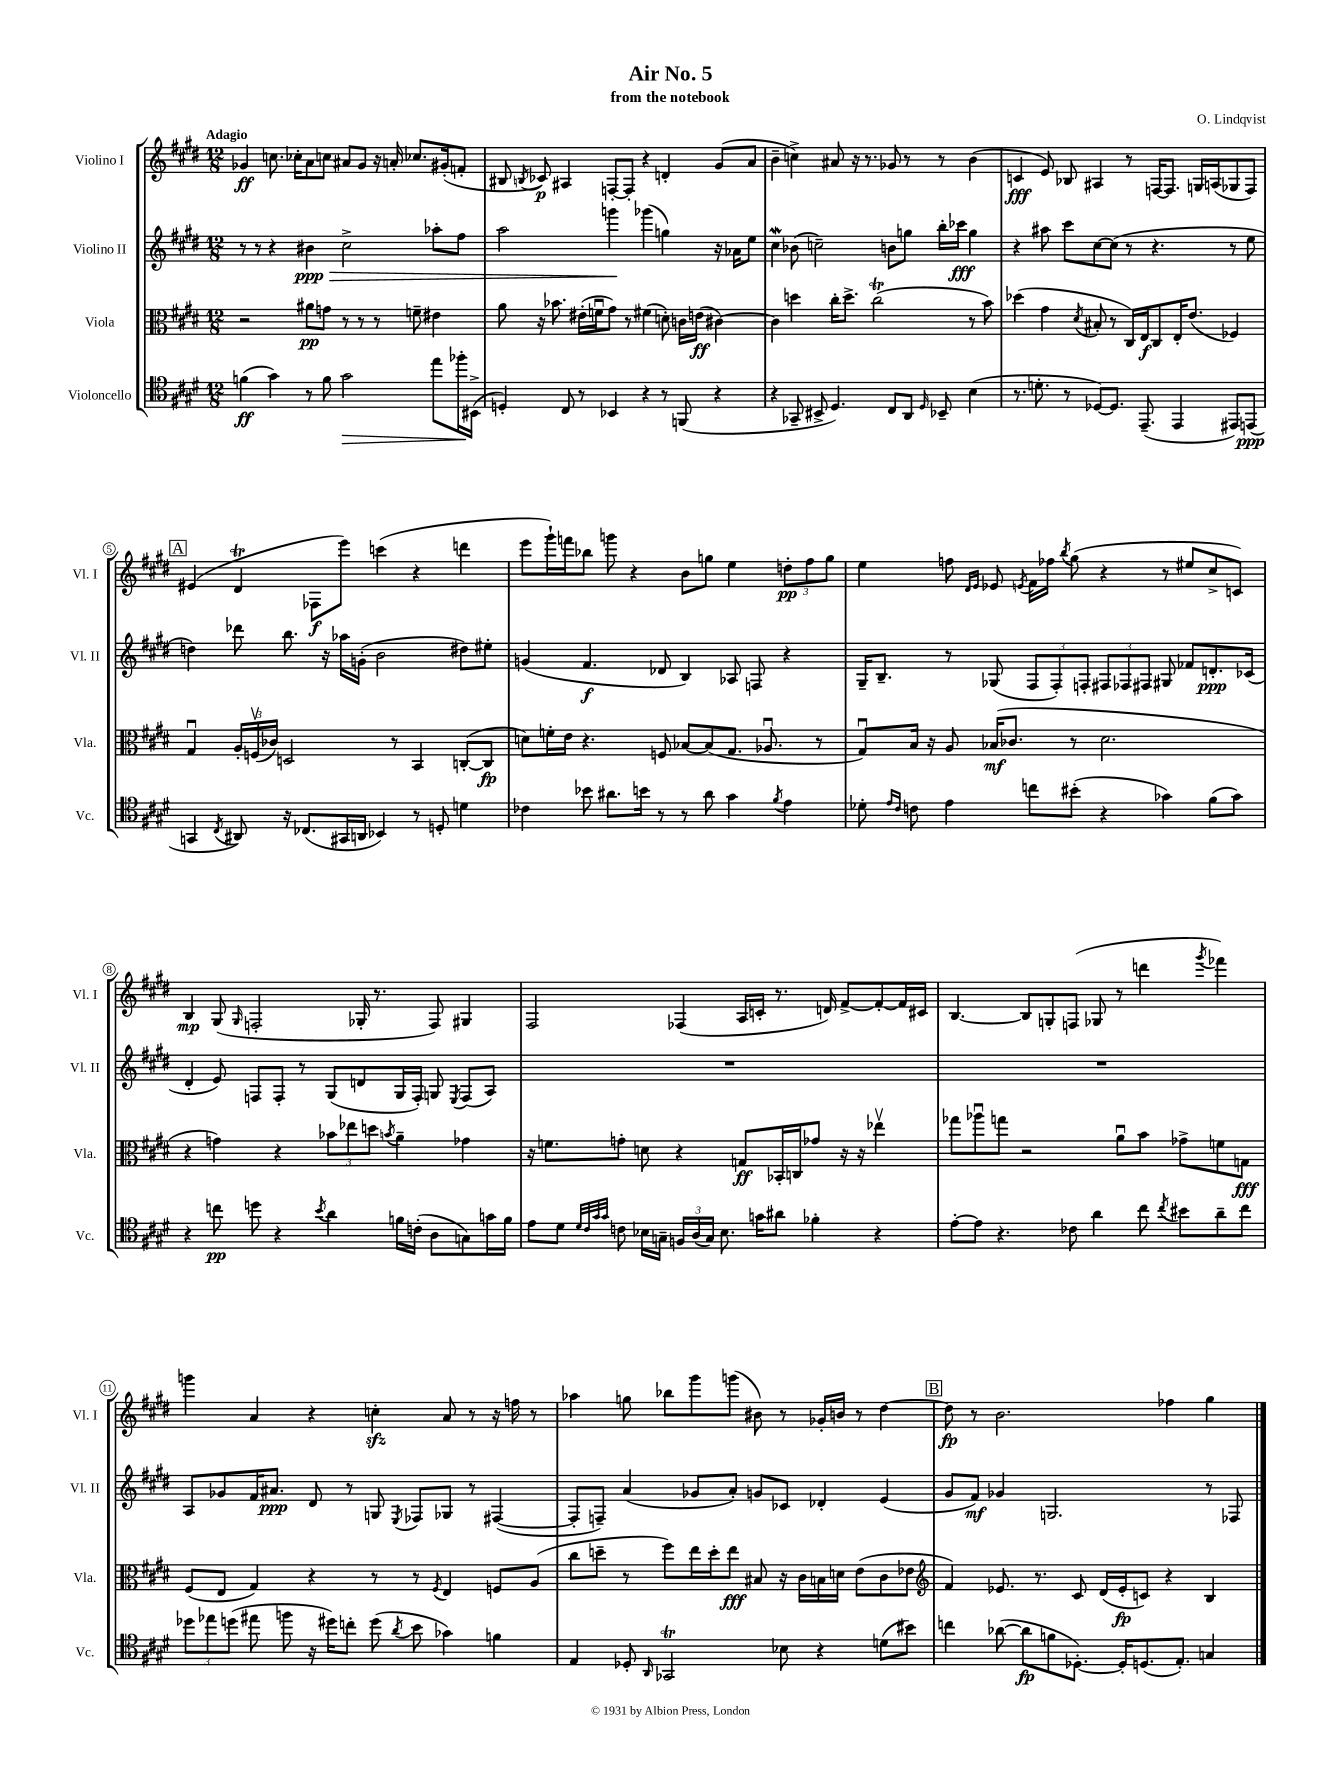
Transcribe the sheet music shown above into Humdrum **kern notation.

**kern	**kern	**kern	**kern
*staff4	*staff3	*staff2	*staff1
*clefC4	*clefC3	*clefG2	*clefG2
*k[f#c#g#d#]	*k[f#c#g#d#]	*k[f#c#g#d#]	*k[f#c#g#d#]
*M12/8	*M12/8	*M12/8	*M12/8
(4f\	2r	8r	4g-/
.	.	8r	.
4g#\)	.	4r	8.cc\
.	.	.	16cc-'\LK
8r	8a#\L	4b#\	8a\
8f\	8g\J	.	8cc\J
2g#\	8r	2cc#^\	8a#/L
.	8r	.	8g-/J
.	8r	.	16r
.	.	.	16a'/
.	8f~\	.	8.cc-/L
8ee\L	4e#\	8aa-'\L	.
.	.	.	(16g#'/k
16ff-'\L	.	8ff#\J	8f'/J
(16BB#^\JJ	.	.	.
=	=	=	=
4D'/)	8a\	2aa\	8B#/
.	.	.	8qB/
.	16r	.	8c-/)
.	8.b-\	.	.
8C#/	.	.	4A#/
8r	(16e#'\LL	.	.
.	16fu\J	.	.
4BB-/	8g#\J)	4ggg\	[8F'/L
.	8r	.	8F'/]J
4r	(4f#\	(4ggg-\	4r
8r	8d'\)	4gg\)	4d'/
(8FF/	16c\LL	.	.
.	(16e\JJ	.	.
4r	[4c#\)	16r	(8g#/L
.	.	16a-\LK	.
.	.	8ee\J	8a/J
=	=	=	=
4r	4c#\]	4cc#\	4b~\
8GG-~/	4dd\	(8b-\	4cc^\)
8BB#^/	.	2cc~\)	.
4.D#/)	16cc#'\LK	.	8a#/
.	8.dd^\J	.	.
.	.	.	16r
.	.	.	8.r
.	(2cc#\	.	.
8C#/L	.	8b\L	8g-/
8AA/J	.	8gg\J	8r
16qqD#/	.	.	.
8BB-~/	.	16bb'\LL	8r
.	.	16ccc-\JJ	.
(4B\	8r	4gg\	(4b\
.	8b\)	.	.
=	=	=	=
8.r	(4dd-\	4r	4c/
8.d'\	.	.	.
.	4g#\	8aa#\	8e/)
8r	.	8ccc#\L	8B-/
.	8qd#/	.	.
[8D-/L)	8B#'/	[8cc#\	4A#/
8.D-/]J	8r	(8cc#\]J	.
.	16C#/LL)	8r	8r
(8.EE~/	16E/J	.	.
.	8C#/	4.r	[16F/LK
.	.	.	8.F/]J
4EE/	16E'/K	.	.
.	(8.e/J	.	.
.	.	.	16G/LL
.	.	.	(16A/J
8EE#/L)	4F-/)	8r	8G-/
(8EE/J	.	8ee\	8F/J)
=	=	=	=
4GG/	4G#u/	4dd\)	(4e#/
8qC#/	.	.	.
8AA#/)	24A'/LL	8ddd-\	4d#/
.	(24Fv/	.	.
.	24c-/JJ)	.	.
16r	2D/	8.bb\	.
(8.C-/L	.	.	.
.	.	.	8F-\L
.	.	16r	.
16GG#/L	.	16aa-\LL	8eee\J)
16AA/JJ	.	(16g'\JJ	.
4BB-/)	.	2b\	(4ccc\
.	8r	.	.
8r	4BB/	.	4r
8D'/	.	.	.
4d\	([8C'/L	8dd#\L)	4ddd\
.	8C/]J	8ee#'\J	.
=	=	=	=
4c-\	8d\L)	(4g/	8eee\L
.	16f'\L	.	16ggg#`\L)
.	16e\JJ	.	16fff\J
8b-\	4.r	4.f#/	8bb-\J
8.a#\L	.	.	8ggg\
.	.	.	4r
16b\Jk	.	.	.
8r	8F/	8d-/	.
8r	[8B-/L	4B/)	8b\L
8a#\	(8B-/]	.	8gg\J
4g#\	8.G#/J	8A-/	4ee\
.	.	8F/	.
.	8.A-u/	.	.
8qf#/	.	.	.
4e\	.	4r	12dd'\L
.	.	.	12ff#\
.	8r	.	.
.	.	.	12gg\J
=	=	=	=
8d-'\	8G#u/L)	16G#~/LK	4ee\
.	.	8.B~/J	.
16qqe/LL	.	.	.
16qqc#/JJ	.	.	.
8c\	16B/Jk	.	.
.	16r	.	.
4e\	8A/	8r	8ff\
.	.	.	16qqd#/LL
.	.	.	16qqe/JJ
.	(16B-/LK	(8G-/	8e-/
.	8.c-/J	.	.
.	.	.	8qe/
8cc\L	.	12F#/L	16f#\LL
.	.	.	16ff-\JJ
.	.	12F#'/)	.
.	.	.	8qbb/
(8b#'\J	8r	.	(8gg#\
.	.	12F'/J	.
4r	2.d#\	12F#/L	4r
.	.	12F-/	.
.	.	12F#/J	.
4g-\)	.	8G#/	8r
.	.	8f-/L	8ee#/L
(8f#\L	.	8.d'/	8cc#^/
8g-\J)	.	.	8c/J)
.	.	(16c-/Jk	.
=	=	=	=
4r	4r	4d#'/	4B/
8cc\	4g\)	8e/)	(8G#/
.	.	.	16qqG#/
8dd\	.	8F/L	2F'/
4r	4r	8F'/J	.
.	.	8r	.
8qb/	.	.	.
4a\	12b-\L	(8G#/L	.
.	12ee-\	.	.
.	.	8d/	16G-'/
.	12dd\J	.	.
.	.	.	8.r
.	8qb/	.	.
16f\LL	4a~\	16G#/L	.
(16c'\JJ	.	16F'/JJ)	.
8A\L	.	8G/	8F/)
.	.	8qE/	.
8G\)	4g-\	(8F/L	4G#/
16g\L	.	8A/J)	.
16f\JJ	.	.	.
=	=	=	=
8e\L	16r	1.r	2F#/
.	8.f\L	.	.
8d#\J	.	.	.
32qqd#/LLL	.	.	.
32qqc#/	.	.	.
32qqg#/	.	.	.
32qqg#/JJJ	.	.	.
8c\	8g'\J	.	.
16B-\LL	8d\	.	.
16G~\JJ	.	.	.
24F/LL	4r	.	(4F-/
(24A/	.	.	.
24G/JJ)	.	.	.
8.B-\	.	.	.
.	8G/L	.	16A/LL
16g\LK	.	.	16c'/JJ
8a#\J	16BB-'/L	.	8.r
.	16C/J	.	.
4f-'\	8g-/J	.	.
.	.	.	16d/)
.	16r	.	[8f#^/L
.	16r	.	.
4r	4ee-v\	.	8f#'/_
.	.	.	16f#/]L
.	.	.	16c#/JJ
=	=	=	=
[8e'\L	8gg-\L	1.r	[4.B/
8e\]J	8aa-u\	.	.
4.r	8gg\J	.	.
.	2r	.	8B/]L
.	.	.	8G'/
8c-\	.	.	(8F/J
4a\	.	.	8G-/
.	8au\L	.	8r
8cc#\	8b\J	.	4ddd\
8qcc#/	.	.	.
8b#\L	8g-^\L	.	.
.	.	.	8qggg#/
8a~\	8f\	.	4fff-\)
8cc#\J	8G\J	.	.
=	=	=	=
12dd-\L	(8F#/L	8A/L	4ggg\
12ee-\	.	.	.
.	8E/J	8g-/	.
(12dd\J	.	.	.
8ee#\	4G#/)	16f#/K	4a/
.	.	8.a#/J	.
8ff\	.	.	.
16r	4r	8d#/	4r
16dd#\LK)	.	.	.
8cc'\J	.	8r	.
(8dd#\	8r	8G/	4cc'\
8qa/	.	8qE/	.
8b\	8r	8F-/L	.
.	8qF#/	.	.
4g-\)	4E/	8G-/J	8a/
.	.	8r	8r
4f\	8F/L	([4F#/	16r
.	.	.	16ff\
.	(8A/J	.	8r
=	=	=	=
4E/	8cc#\L	8F#'/]L	4aa-\
.	8dd~\J	8F~/J)	.
8D-'/	8r	(4a/	8gg\
16qqAA/	.	.	.
2GG-/	8ff#\L)	.	8bb-\L
.	16ee\L	8g-/L	8ggg#\
.	16dd'\J	.	.
.	8ee\J	8a'/J)	(8ggg\J
.	8B#/	8g/L	8b#\)
8B-\	16r	8c-/J	8r
.	16c#\LL	.	.
4r	16B\	4d-'/	16g-'/LL
.	16d\JJ	.	16b/JJ
.	(8e\L	.	8r
(8d\L	8c#\	(4e/	[4dd#\
8b#\J)	8e-\J	.	.
=	=	=	=
*	*clefG2	*	*
4cc\	4f#/)	8g#/L	8dd#\]
.	.	8f#/J)	8r
([8a-\	8.e-/	4g-/	2.b\
8a-\]L	.	.	.
.	8.r	.	.
8f\	.	2.G/	.
[8.D-'\J)	8c#/	.	.
.	(16d#/LL	.	.
16D-'/]LK	16e-'/J	.	.
(8.D/	8c/J)	.	.
.	4r	.	4ff-\
8.E'/J)	.	.	.
4G/	4B/	8r	4gg#\
.	.	8F-/	.
==	==	==	==
*-	*-	*-	*-
